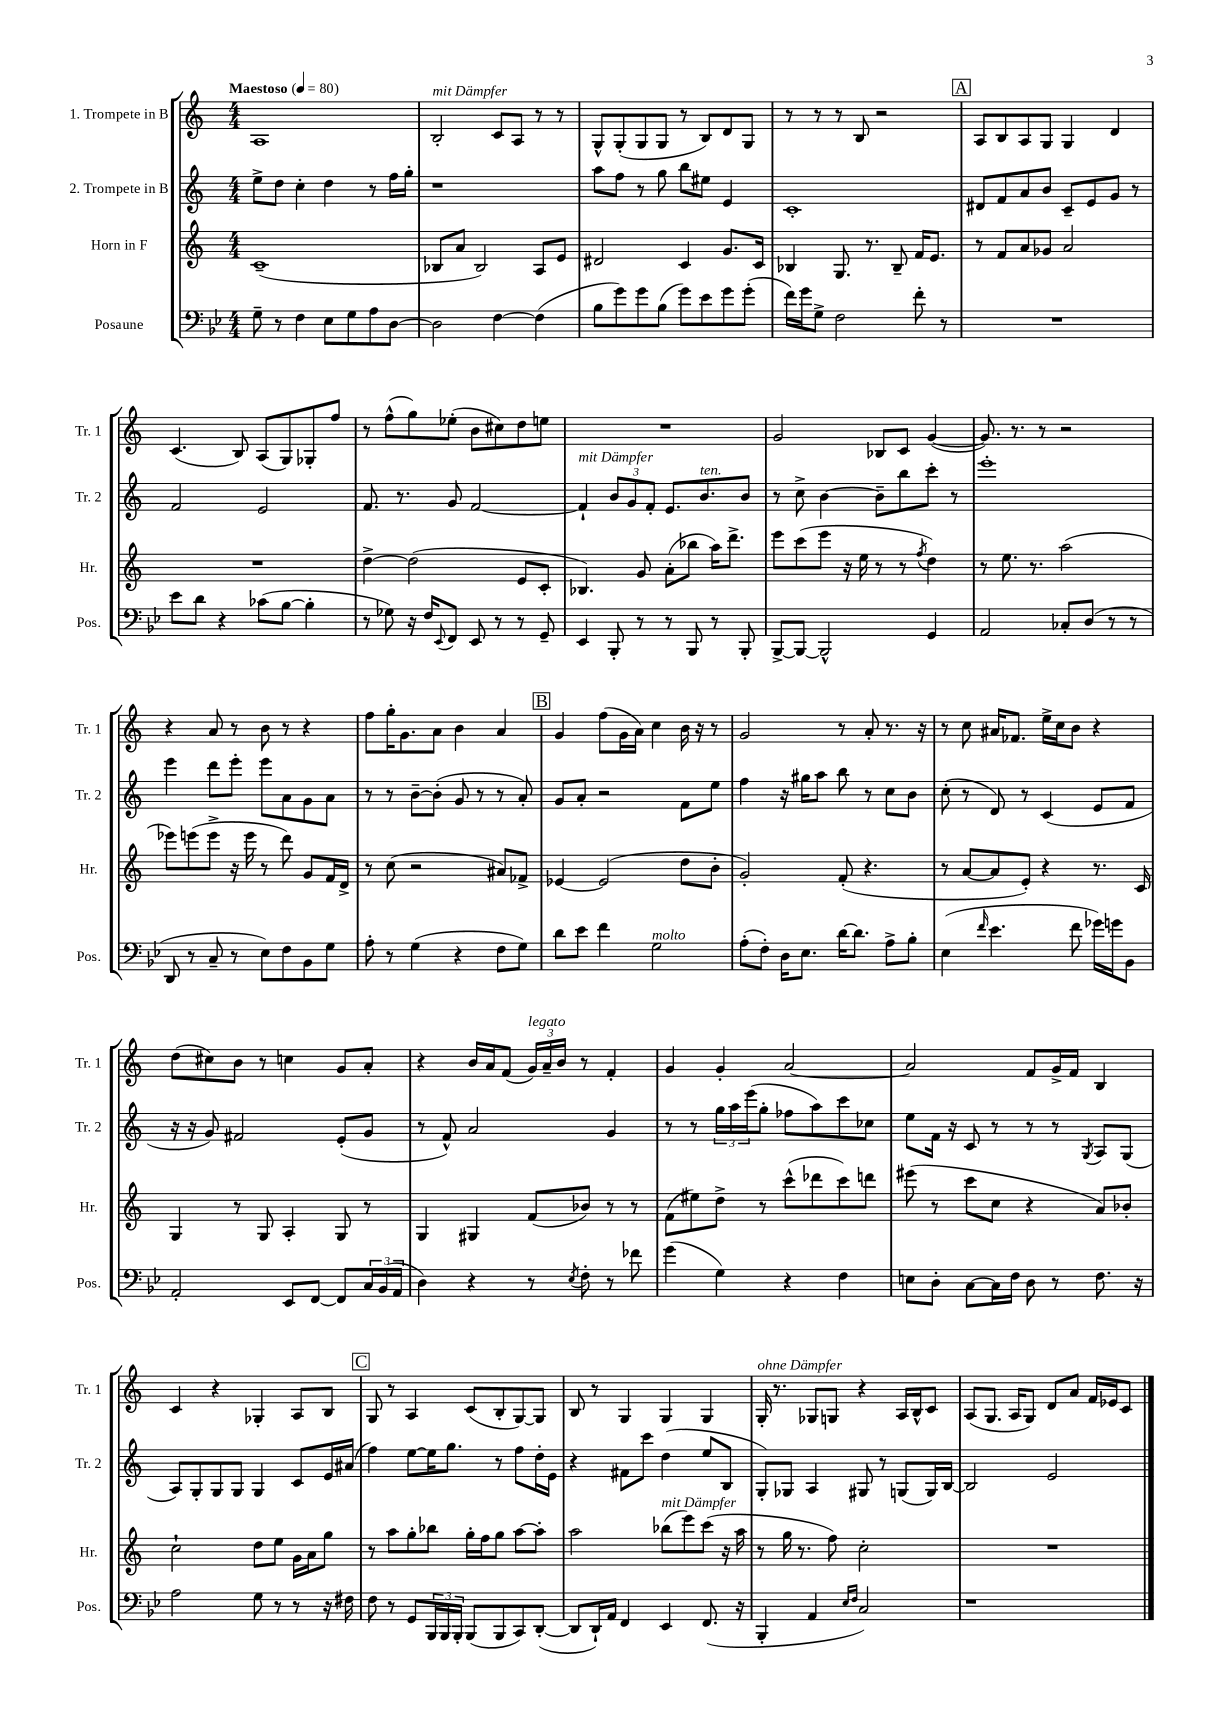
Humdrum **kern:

**kern	**kern	**kern	**kern
*staff4	*staff3	*staff2	*staff1
*clefF4	*clefG2	*clefG2	*clefG2
*k[b-e-]	*k[]	*k[]	*k[]
*M4/4	*M4/4	*M4/4	*M4/4
*MM80	*MM80	*MM80	*MM80
8G~\	(1c~	8ee^\L	1A
8r	.	8dd\J	.
4F\	.	4cc'\	.
8E-\L	.	4dd\	.
8G\	.	.	.
8A\	.	8r	.
[8D\J	.	16ff\LL	.
.	.	16gg'\JJ	.
=	=	=	=
2D\]	8B-/L	1r	2B'/
.	8a/J	.	.
.	2B-/)	.	.
[4F\	.	.	8c/L
.	.	.	8A/J
(4F\]	8A/L	.	8r
.	8e/J	.	8r
=	=	=	=
8B-\L	2d#/	8aa\L	8G^^/L
8g\)	.	8ff\J	(8G'/
8g\	.	8r	8G/
(8B-\J	.	8gg\	8G/J
8g\L)	4c/	8bb\L	8r
8e-\	.	8ee#\J	8B/L)
8g\	8.g/L	4e/	8d/
(8g'\J	.	.	8G/J
.	16c/Jk	.	.
=	=	=	=
16f\LL)	4B-/	1c'	8r
16g\J	.	.	.
8G^\J	.	.	8r
2F\	8.G/	.	8r
.	.	.	8B/
.	8.r	.	.
.	.	.	2r
.	8B-~/	.	.
8f'\	16f/LK	.	.
.	8.e/J	.	.
8r	.	.	.
=	=	=	=
1r	8r	8d#/L	8A/L
.	8f/L	8f/	8B/
.	8a/	8a/	8A/
.	8g-/J	8b/J	8G/J
.	2a/	8c~/L	4G/
.	.	8e/	.
.	.	8g/J	4d/
.	.	8r	.
=	=	=	=
8e-\L	1r	2f/	(4.c/
8d\J	.	.	.
4r	.	.	.
.	.	.	8B/)
(8c-\L	.	2e/	(8A/L
[8B-\J	.	.	8G/)
4B-'\]	.	.	8G-'/
.	.	.	8ff/J
=	=	=	=
8r	[4dd^\	8.f/	8r
8G-\)	.	.	(8ff^^\L
.	.	8.r	.
16r	(2dd\]	.	8gg\)
16F/LK	.	.	.
8qqEE-/	.	.	.
8FF/J	.	8g/	(8ee-'\J
8EE-/	.	[2f/	8b\L
8r	.	.	8cc#\)
8r	8e/L	.	8dd\
8GG~/	8c'/J	.	8ee\J
=	=	=	=
4EE-/	4.B-/)	4f`/]	1r
8BBB-'/	.	12b/L	.
.	.	12g/	.
8r	8g/	.	.
.	.	12f'/J	.
8r	(8a'\L	8.e/L	.
8BBB-/	8bb-\J	.	.
.	.	8.b/	.
8r	16aa\LK)	.	.
.	8.ddd^\J	.	.
8BBB-'/	.	8b/J	.
=	=	=	=
[8BBB-^/L	8eee\L	8r	2g/
8BBB-/_J	(8ccc\	8cc^\	.
2BBB-^^/]	8eee\J	[4b\	.
.	16r	.	.
.	16ee\	.	.
.	8r	8b~\]L	8B-/L
.	8r	8bb\	8c/J
.	8qff/	.	.
4GG/	4dd\)	8ccc'\J	([4g/
.	.	8r	.
=	=	=	=
2AA/	8r	1eee'	8.g/])
.	8.ee\	.	.
.	.	.	8.r
.	8.r	.	.
.	.	.	8r
8C-'/L	(2aa\	.	2r
(8D/J	.	.	.
8r	.	.	.
8r	.	.	.
=	=	=	=
8DD/	8eee-\L)	4eee\	4r
8r	(8eee\	.	.
8C~/	8eee^\J	8ddd\L	8a/
8r	16r	8eee'\J	8r
.	16eee\	.	.
8E-\L)	8r	8eee\L	8b\
8F\	8ddd\)	8a\	8r
8BB-\	8g/L	8g\	4r
8G\J	16f/L	8a\J	.
.	16d^/JJ	.	.
=	=	=	=
8A'\	8r	8r	8ff\L
8r	(8cc\	8r	16gg'\K
.	.	.	8.g\
(4G\	2r	[8b~\L	.
.	.	(8b'\]J	8a\J
4r	.	8g/	4b\
.	.	8r	.
8F\L	8a#/L)	8r	4a/
8G\J)	8f-^/J	8a'/)	.
=	=	=	=
8d\L	[4e-/	8g/L	4g/
8e-\J	.	8a'/J	.
4f\	(2e-/]	2r	(8ff\L
.	.	.	16g\L
.	.	.	16a\JJ)
2G\	.	.	4cc\
.	8dd\L	8f\L	16b\
.	.	.	16r
.	8b'\J	8ee\J	8r
=	=	=	=
(8A'\L	2g'/)	4ff\	2g/
8F'\J)	.	.	.
16D\LK	.	16r	.
8.E-\J	.	16gg#\LK	.
.	.	8aa\J	.
[16d\LK	(8f'/	8bb\	8r
8.d\]J	.	.	.
.	4.r	8r	8a'/
8A^\L	.	8cc\L	8.r
8B-'\J	.	8b\J	.
.	.	.	16r
=	=	=	=
(4E-\	8r	(8cc'\	8r
.	[8a/L	8r	8cc\
16qqf/	.	.	.
4.e-\	8a/]	8d/)	16a#/LK
.	.	.	8.f-/J
.	8e'/J)	8r	.
.	4r	(4c/	16ee^\LL
.	.	.	16cc\J
8f\	.	.	8b\J
16g-\LL)	8.r	8e/L	4r
16g\J	.	.	.
8BB-\J	.	8f/J	.
.	16c/	.	.
=	=	=	=
2AA'/	4G/	16r	(8dd\L
.	.	16r	.
.	.	8g/)	8cc#\)
.	8r	2f#/	8b\J
.	8G/	.	8r
8EE-/L	4A'/	.	4cc\
[8FF/J	.	.	.
8FF/]L	8G/	(8e'/L	8g/L
24C/L	8r	8g/J	8a'/J
(24BB-/	.	.	.
24AA/JJ	.	.	.
=	=	=	=
4D\)	4G/	8r	4r
.	.	8f^^/)	.
4r	4G#/	2a/	16b/LL
.	.	.	16a/J
.	.	.	(8f/J
8r	(8f/L	.	24g/LL)
.	.	.	24a~/
.	.	.	24b/JJ
8qE-/	.	.	.
8F'\	8b-/J)	.	8r
8r	8r	4g/	4f'/
8f-\	8r	.	.
=	=	=	=
(4g\	(8f\L	8r	4g/
.	8ee#\)	8r	.
4G\)	8dd^\J	24gg\LL	4g'/
.	.	24aa\	.
.	.	(24eee\J	.
.	8r	8gg'\J	.
4r	(8ccc^^\L	8ff-\L	[2a/
.	8ddd-\	8aa\)	.
4F\	8ccc\)	8ccc\	.
.	8ddd\J	8cc-\J	.
=	=	=	=
8E\L	(8eee#\	8ee\L	2a/]
8D'\J	8r	16f\Jk	.
.	.	16r	.
[8C\L	8ccc\L	8c/	.
16C\]L	8cc\J	8r	.
16F\JJ	.	.	.
8D\	4r	8r	8f/L
8r	.	8r	16g^/L
.	.	.	16f/JJ
.	.	8qG/	.
8.F\	8a/L)	8A/L	4B/
.	8b-'/J	(8G/J	.
16r	.	.	.
=	=	=	=
2A\	2cc`\	8A/L)	4c/
.	.	8G'/	.
.	.	8G/	4r
.	.	8G/J	.
8G\	8dd\L	4G/	4G-'/
8r	8ee\J	.	.
8r	16g\LL	8c/L	8A/L
.	16a\J	.	.
16r	8gg\J	16e/L	8B/J
16F#\	.	(16a#/JJ	.
=	=	=	=
8F\	8r	4ff\)	8G/
8r	8aa\L	.	8r
8GG/L	8gg'\	[8ee\L	4A/
24BBB-/L	8bb-\J	16ee\]K	.
24BBB-/	.	.	.
.	.	8.gg\J	.
24BBB-'/JJ	.	.	.
(8BBB-/L	16gg'\LL	.	(8c/L
.	16ff\J	.	.
8BBB-/	8gg\J	8r	8B'/
8CC/)	[8aa\L	8ff\L	[8G/)
([8DD'/J	8aa'\]J	16dd'\L	8G/]J
.	.	16e\JJ	.
=	=	=	=
8DD/]L	2aa\	4r	8B/
16DD`/L)	.	.	8r
16AA/JJ	.	.	.
4FF/	.	8f#\L	4G/
.	.	8ccc\J	.
4EE-/	(8bb-\L	(4dd\	4G/
.	8eee\)	.	.
(8.FF/	(8ccc\J	8ee/L	4G/
.	16r	8B/J	.
16r	16aa\	.	.
=	=	=	=
4BBB-'/	8r	8G'/L)	16G'/
.	.	.	8.r
.	16gg\	8G-/J	.
.	8.r	.	.
4AA/	.	4A/	8G-/L
.	8ff\)	.	8G/J
16qqE-/LL	.	.	.
16qqF/JJ	.	.	.
2C/)	2cc'\	8G#/	4r
.	.	8r	.
.	.	(8G/L	16A/LL
.	.	.	16B^^/J
.	.	16G/L)	8c/J
.	.	[16B/JJ	.
=	=	=	=
1r	1r	2B/]	(8A/L
.	.	.	8.G/J
.	.	.	16A/LK
.	.	.	8G/J)
.	.	2e/	8d/L
.	.	.	8a/J
.	.	.	16f/LL
.	.	.	16e-/J
.	.	.	8c/J
==	==	==	==
*-	*-	*-	*-
